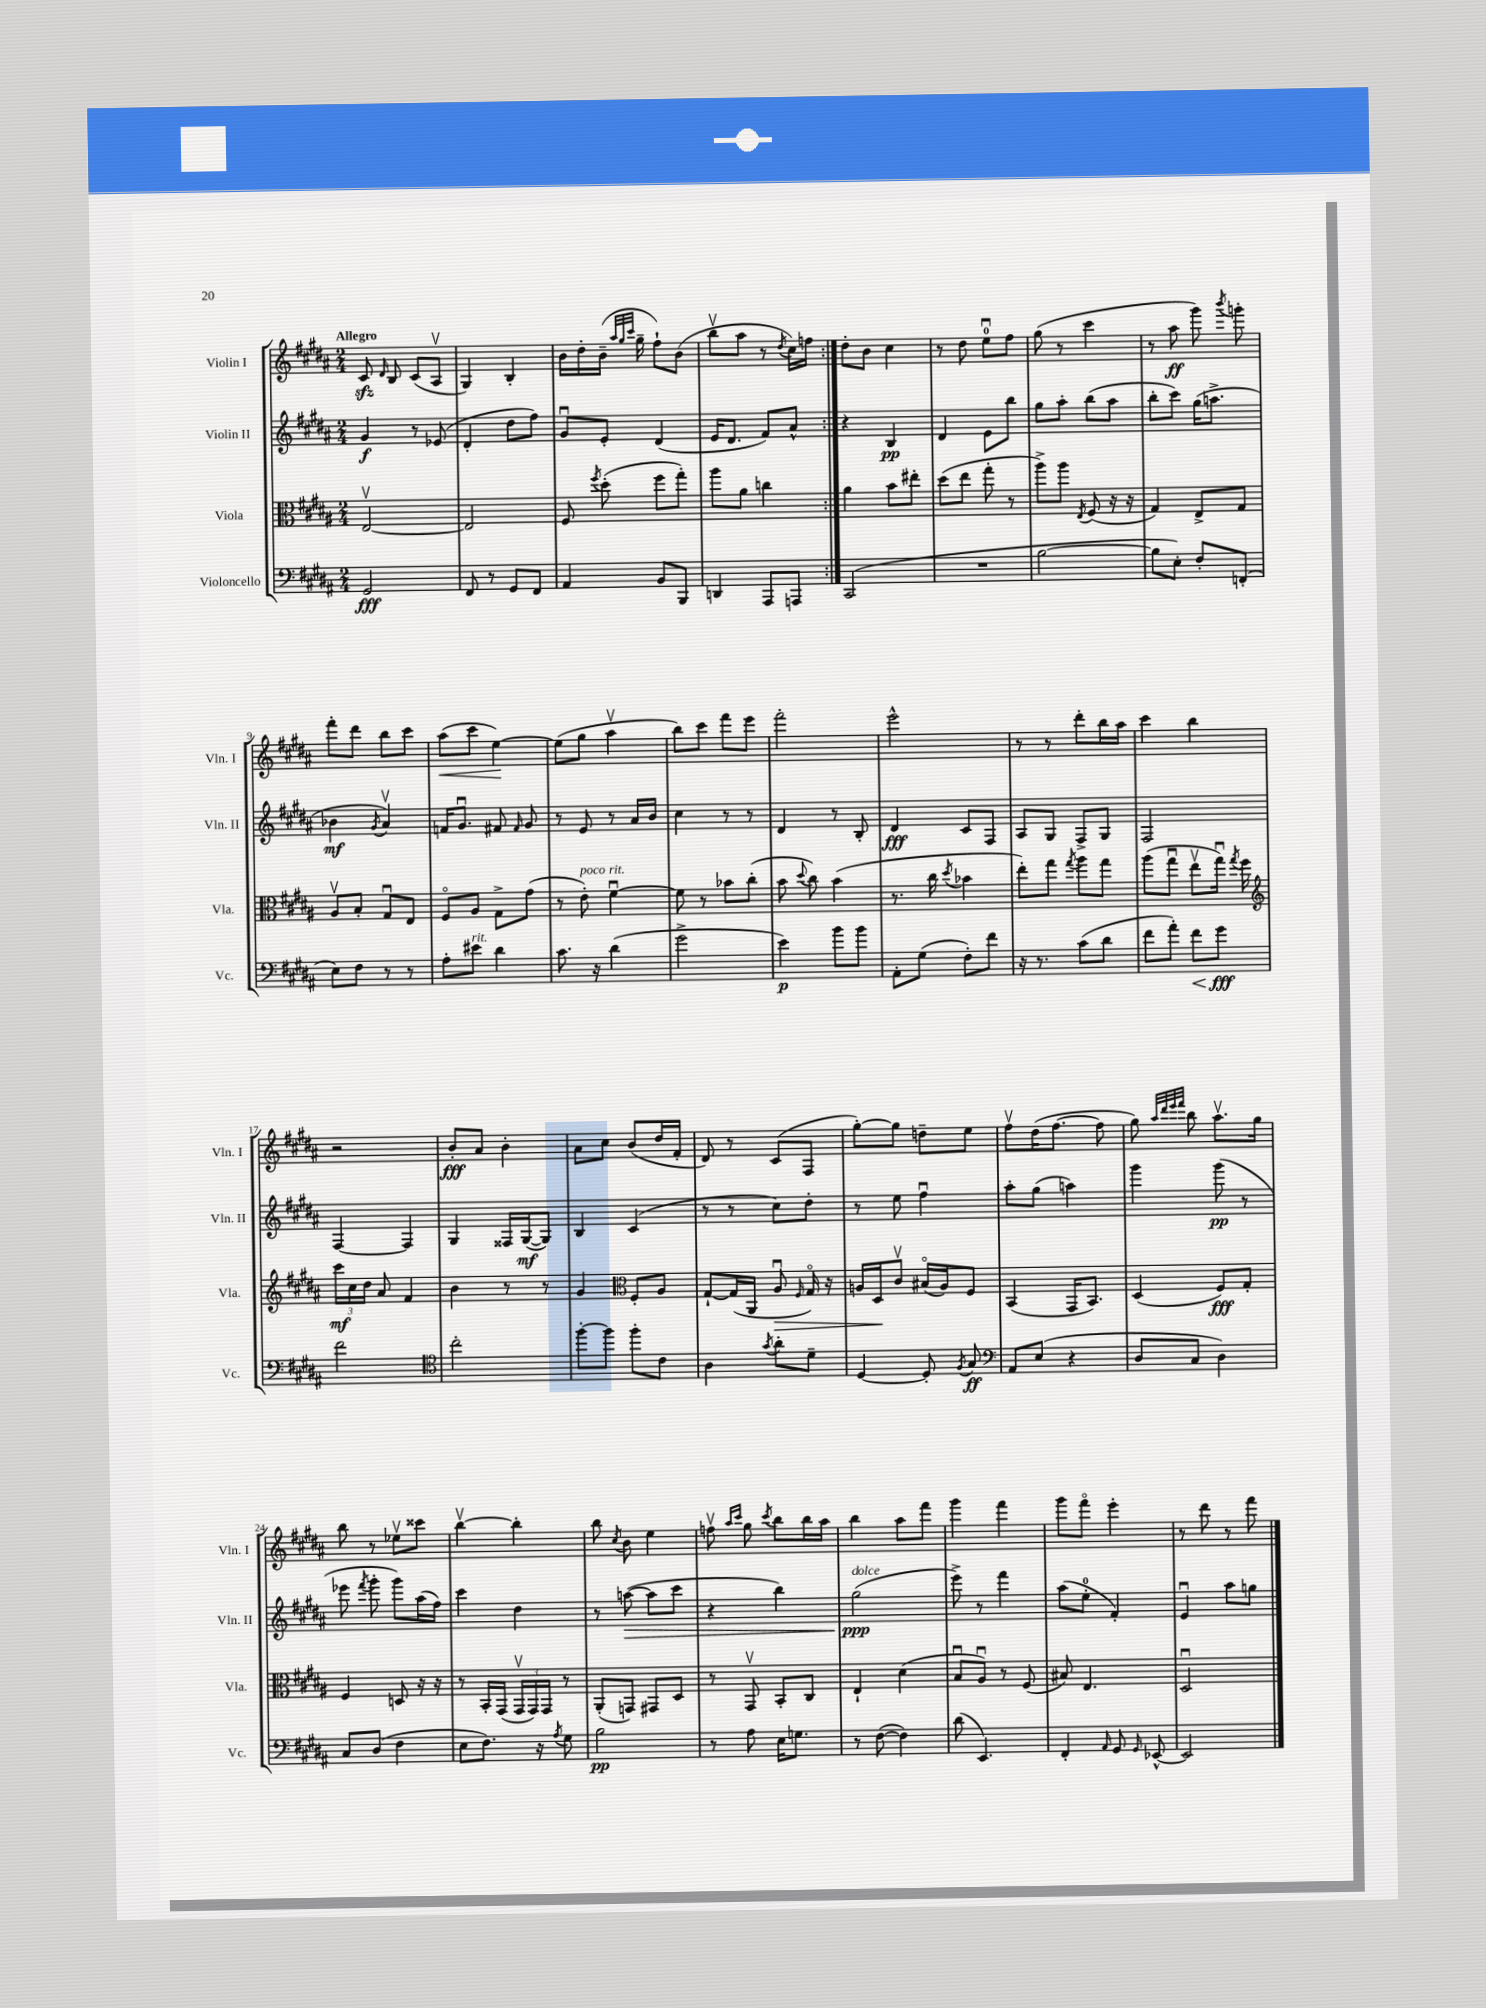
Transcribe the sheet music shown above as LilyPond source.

<<
\new StaffGroup <<
\new Staff = "s0" \with { instrumentName = "Violin I" shortInstrumentName = "Vln. I" } {
    \clef treble \key b \major \numericTimeSignature \time 2/4 \tempo "Allegro"
    \autoBeamOff \repeat volta 2 { cis'8\sfz \grace { dis'16 } b8 cis'8[( ais8]\upbow |
    gis4) b4-. |
    b'16[ dis''16-. b'16]--( \grace { ais''32[ gis''32 cis'''32] } gis''16-- fis''8[-!) b'8]( |
    b''8[\upbow ais''8] r8 \acciaccatura { dis''8 } cis''16[) f''16] | }
    dis''8[-. b'8] cis''4 |
    r8 dis''8 e''8[-0\downbow fis''8] |
    gis''8( r8 cis'''4 |
    r8 ais''8\ff gis'''8) \acciaccatura { b'''8 } g'''8-. |
    fis'''8[-. dis'''8] b''8[ cis'''8] |
    ais''8[\<( cis'''8] e''4~\!) |
    e''8[( gis''8] ais''4\upbow |
    b''8[) cis'''8] fis'''8[ e'''8] |
    fis'''2-. |
    e'''2-^ |
    r8 r8 dis'''8[-. b''16 ais''16] |
    cis'''4 b''4 |
    r2 |
    b'8[-.\fff ais'8] b'4-. |
    ais'8[ cis''8] b'8[( dis''16 fis'16]-. |
    dis'8) r8 cis'8[( fis8] |
    gis''8[~-.) gis''8] d''8[-- e''8] |
    fis''8[\upbow dis''16( fis''8.]~ fis''8 |
    gis''8) \grace { ais''32[ dis'''32 e'''32 fis'''32] } b''8 ais''8.[\upbow gis''16] |
    b''8 r8 ees''8[\upbow cisis'''8] |
    b''4~\upbow b''4-. |
    b''8 \acciaccatura { cis''8 } b'8 e''4 |
    f''8\upbow \grace { ais''16[ cis'''16] } gis''8 \acciaccatura { cis'''8 } b''8[ b''16 ais''16] |
    b''4 ais''8[ fis'''8] |
    gis'''4 fis'''4 |
    gis'''8[ fis'''8]\flageolet e'''4-. |
    r8 dis'''8 r8 fis'''8 \bar "|." |
}
\new Staff = "s1" \with { instrumentName = "Violin II" shortInstrumentName = "Vln. II" } {
    \clef treble \key b \major \numericTimeSignature \time 2/4
    \autoBeamOff \repeat volta 2 { gis'4\f r8 ees'8( |
    dis'4-. dis''8[ fis''8]) |
    gis'8[\downbow e'8]-. dis'4( |
    e'16[ dis'8.] fis'8[) ais'8]-^ | }
    r4 b4\pp |
    dis'4 e'8[ b''8] |
    gis''8[ ais''8]-. b''8[( ais''8] |
    b''8[-. cis'''8]) gis''16[( a''8.]-> |
    bes'4\mf \acciaccatura { gis'8 } ais'4\upbow) |
    f'16[ gis'8.]\downbow fis'8 \grace { fis'16 } gis'8 |
    r8 e'8 r8 ais'16[ b'16] |
    cis''4 r8 r8 |
    dis'4 r8 b8-. |
    dis'4\fff cis'8[ fis8] |
    ais8[ gis8] fis8[-> gis8] |
    fis2 |
    fis4~ fis4 |
    gis4 fisis16[ gis16~\mf( gis8]) |
    b4 cis'4( |
    r8 r8 cis''8[) dis''8]-. |
    r8 e''8 fis''4\downbow |
    ais''8[-. gis''8]( a''4) |
    gis'''4 gis'''8\pp( r8 |
    ees'''8 \acciaccatura { fis'''8 } gis'''8-. gis'''8[) ais''16( fis''16]) |
    cis'''4 dis''4 |
    r8 a''8~\>( a''8[ cis'''8] |
    r4 b''4) |
    gis''2\ppp\!^\markup { \italic "dolce" }( |
    e'''8->) r8 fis'''4 |
    ais''8[( e''8]-0-. fis'4-.) |
    e'4\downbow ais''8[ g''8] \bar "|." |
}
\new Staff = "s2" \with { instrumentName = "Viola" shortInstrumentName = "Vla." } {
    \clef alto \key b \major \numericTimeSignature \time 2/4
    \autoBeamOff \repeat volta 2 { e2~\upbow |
    e2 |
    fis8 \acciaccatura { fis''8 } dis''8-.( fis''8[ gis''8]-.) |
    ais''8[ ais'8] c''4 | }
    ais'4 b'8[ eis''8]-. |
    dis''8[( e''8] gis''8-. r8 |
    ais''8[->) ais''8] \acciaccatura { e8 } fis8( r16 r16 |
    gis4) e8[-> gis8] |
    ais8[\upbow b8]-. gis8[\downbow e8] |
    fis8[\flageolet ais8] gis8[-> gis'8]( |
    r8 e'8-.^\markup { \italic "poco rit." }) fis'4~\downbow |
    fis'8 r8 bes'8[ cis''8]-.( |
    b'8 \appoggiatura { dis''8 } cis''8) b'4( |
    r8. cis''16 \acciaccatura { dis''8 } bes'4 |
    e''8[-.) gis''8] \acciaccatura { gis''8 } ais''8[ gis''8] |
    ais''8[( gis''8]\downbow e''8[\upbow gis''16]\downbow) \acciaccatura { gis''8 } fis''16 |
    \clef treble \tuplet 3/2 { cis'''16[\mf cis''16 dis''16] } ais'8 fis'4 |
    b'4 r8 r8 |
    gis'4 \clef alto fis8[-. ais8] |
    gis8[~-! gis16( ais,16] ais8\downbow\> \grace { fis16 } gis16\flageolet) r16 |
    a16[ dis16\! cis'8]\upbow bis16[\flageolet( a16) fis8] |
    b,4( gis,16[ b,8.]) |
    dis4( fis8[\fff) gis8]-. |
    fis4 d8 r16 r16 |
    r8 b,16[-. gis,16]( \tuplet 3/2 { gis,16[\upbow gis,16) gis,16] } r8 |
    ais,8[-.( g,8]) gis,8[ dis8] |
    r8 gis,8\upbow b,8[-. cis8] |
    e4-! dis'4( |
    b8[\downbow ais8]\downbow) r8 fis8( |
    bis8) e4. |
    dis2\downbow \bar "|." |
}
\new Staff = "s3" \with { instrumentName = "Violoncello" shortInstrumentName = "Vc." } {
    \clef bass \key b \major \numericTimeSignature \time 2/4
    \autoBeamOff \repeat volta 2 { gis,2\fff |
    fis,8 r8 gis,8[ fis,8] |
    ais,4 b,8[ b,,8] |
    d,4 ais,,8[ a,,8] | }
    cis,2( |
    R2 |
    b2~ |
    b8[ e8]-.) fis8[-. f,8]-.( |
    e8[) fis8] r8 r8 |
    ais8[-. eis'8]^\markup { \italic "rit." } dis'4 |
    cis'8. r16 dis'4( |
    gis'2-> |
    e'4\p) b'8[ b'8] |
    ais,8[-. gis8]( fis8[-.) fis'8] |
    r16 r8. cis'8[( dis'8] |
    fis'8[ ais'8]-.) fis'8[\< gis'8]\fff\! |
    fis'2 |
    \clef tenor cis''2-. |
    fis''8[~-. fis''8] fis''8[-. cis'8] |
    ais4 \acciaccatura { gis'8 } ais'8[-. dis'8]-- |
    dis4~ dis8-. \acciaccatura { fis8 } gis8\ff |
    \clef bass ais,8[ e8]( r4 |
    dis8[ cis8] dis4) |
    cis8[ dis8]( fis4 |
    e8[ fis8.]) r16 \acciaccatura { ais8 } gis8 |
    b2\pp |
    r8 ais8 e16[ g8.] |
    r8 fis8~( fis4) |
    dis'8( e,4.) |
    fis,4-. \grace { ais,16 } gis,8 \grace { gis,16 } ees,8~-^ |
    ees,2 \bar "|." |
}
>>
>>
